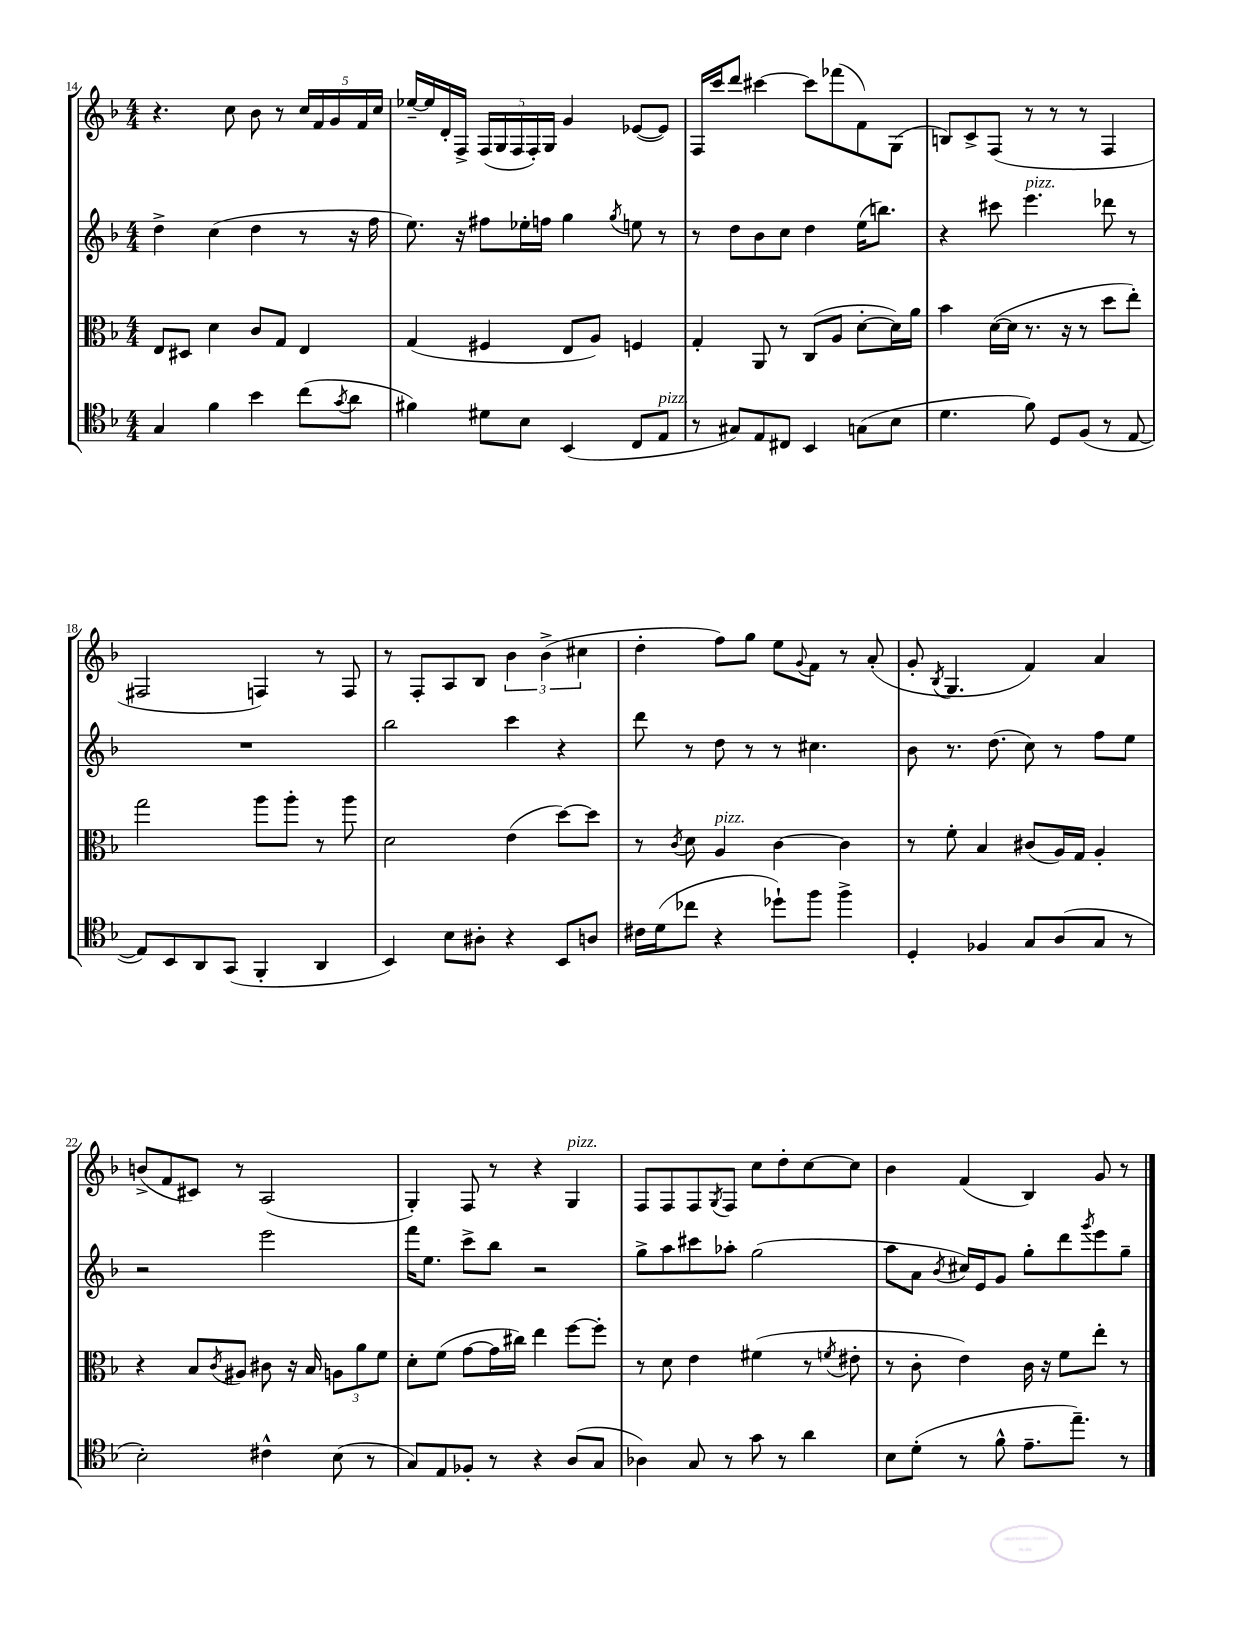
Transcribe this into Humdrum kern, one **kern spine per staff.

**kern	**kern	**kern	**kern
*staff4	*staff3	*staff2	*staff1
*clefC4	*clefC3	*clefG2	*clefG2
*k[b-]	*k[b-]	*k[b-]	*k[b-]
*M4/4	*M4/4	*M4/4	*M4/4
4G	8E	4dd^	4.r
.	8D#	.	.
4f	4d	(4cc	.
.	.	.	8cc
4b-	8c	4dd	8b-
.	8G	.	8r
(8cc	4E	8r	20cc
.	.	.	20f
.	.	.	20g
8qg	.	.	.
8a	.	16r	.
.	.	.	20f
.	.	16ff	.
.	.	.	20cc
=	=	=	=
4f#)	(4G	8.ee)	[16ee-~
.	.	.	16ee-]
.	.	.	16d'
.	.	16r	16F^
8d#	4F#	8ff#	(20F
.	.	.	20G
.	.	.	20F
8B-	.	16ee-'	.
.	.	.	20F')
.	.	16ff	.
.	.	.	20G
(4BB-	8E	4gg	4g
.	8A)	.	.
.	.	8qgg	.
8C	4F	8ee	([8e-
8E	.	8r	8e-])
=	=	=	=
8r	4G'	8r	16F
.	.	.	16ccc
8G#)	.	8dd	8ddd
8E	8AA	8b-	[4ccc#
8C#	8r	8cc	.
4BB-	(8C	4dd	8ccc#]
.	8A	.	(8fff-
(8G	[8d'	(16ee	8f)
.	.	8.bb)	.
8B-	16d])	.	(8G
.	16a	.	.
=	=	=	=
4.d	4b-	4r	8B)
.	.	.	8c^
.	([16d	8ccc#	(8F
.	16d]	.	.
8f)	8.r	4.eee	8r
8D	.	.	8r
.	16r	.	.
(8F	8r	.	8r
8r	8dd	8ddd-	4F
[8E	8ee')	8r	.
=	=	=	=
8E])	2gg	1r	2F#
8BB-	.	.	.
8AA	.	.	.
(8GG	.	.	.
4FF'	8aa	.	4F)
.	8aa'	.	.
4AA	8r	.	8r
.	8aa	.	8F
=	=	=	=
4BB-)	2d	2bb-	8r
.	.	.	8F'
8B-	.	.	8A
8A#'	.	.	8B-
4r	(4e	4ccc	6b-
.	.	.	(6b-^
8BB-	[8dd)	4r	.
.	.	.	6cc#
8A	8dd]	.	.
=	=	=	=
16c#	8r	8ddd	4dd'
(16d	.	.	.
.	8qc	.	.
8cc-	8d	8r	.
4r	4A	8dd	8ff)
.	.	8r	8gg
8dd-`)	[4c	8r	8ee
.	.	.	8qqg
8ff	.	4.cc#	8f
4ff^	4c]	.	8r
.	.	.	(8a'
=	=	=	=
4D'	8r	8b-	8g'
.	.	.	8qB-
.	8f'	8.r	4.G
4F-	4B-	.	.
.	.	(8.dd	.
8G	(8c#	8cc)	4f)
(8A	16A)	8r	.
.	16G	.	.
8G	4A'	8ff	4a
8r	.	8ee	.
=	=	=	=
2B-')	4r	2r	(8b^
.	.	.	8f
.	8B-	.	8c#)
.	8qc	.	.
.	8A#	.	8r
4c#^^	8c#	2eee	(2A
.	16r	.	.
.	16B-	.	.
(8B-	12A	.	.
.	12a	.	.
8r	.	.	.
.	12f	.	.
=	=	=	=
8G)	8d'	16fff	4G')
.	.	8.ee	.
8E	(8f	.	.
8F-'	[8g	8ccc^	8F
8r	16g]	8bb-	8r
.	16cc#)	.	.
4r	4ee	2r	4r
(8A	[8ff	.	4G
8G	8ff']	.	.
=	=	=	=
4A-)	8r	8gg^	8F
.	8d	8aa	8F
8G	4e	8ccc#	8F
.	.	.	8qG
8r	.	8aa-'	8F
8g	(4f#	(2gg	8cc
8r	.	.	8dd'
4a	8r	.	[8cc
.	8qf	.	.
.	8e#'	.	8cc]
=	=	=	=
8B-	8r	8aa	4b-
(8d'	8c'	8a	.
.	.	8qb-	.
8r	4e)	16cc#)	(4f
.	.	16e	.
8f^^	.	8g	.
8.e~	16c	8gg'	4B-)
.	16r	.	.
.	8f	8ddd	.
8.ee~)	.	.	.
.	.	8qggg	.
.	8ee'	8eee	8g
8r	8r	8gg~	8r
==	==	==	==
*-	*-	*-	*-
